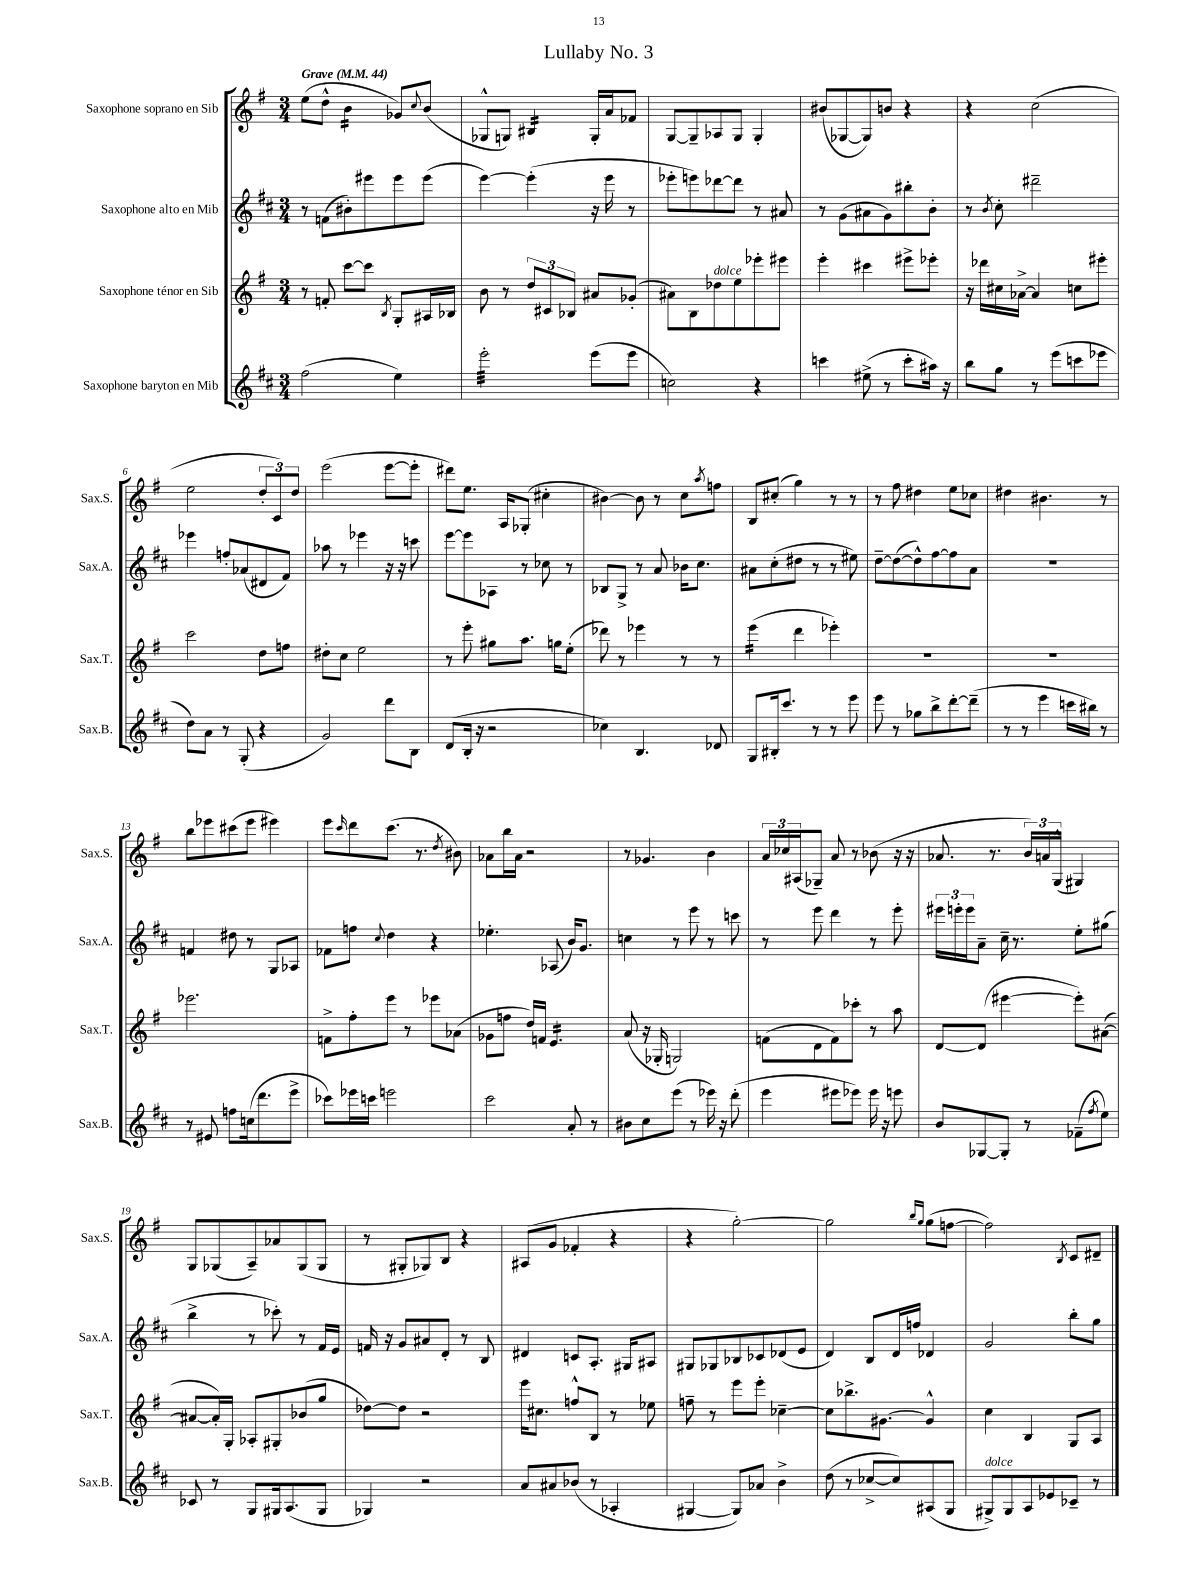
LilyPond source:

\header { title = "Lullaby No. 3" }
<<
\new StaffGroup <<
\new Staff = "s0" \with { instrumentName = "Saxophone soprano en Sib" shortInstrumentName = "Sax.S." } {
    \clef treble \key g \major \numericTimeSignature \time 3/4 \tempo "Grave" 4 = 44
    e''8( d''8-^ b'4:16 ges'8) \appoggiatura { c''8 } b'8( |
    ges8-^ g8) bis4:16 g16-. a'16 fes'8 |
    g8~ g8-- aes8 g8 g4-. |
    bis'8( ges8~ ges8) b'8 r4 |
    r4 c''2( |
    e''2 \tuplet 3/2 { d''8-. c'8) d''8 } |
    e'''2( e'''8~ e'''8-. |
    dis'''8) e''8. a16 ges8-.( cis''4-. |
    bis'4~) bis'8 r8 c''8 \acciaccatura { a''8 } f''8 |
    b8 cis''8-.( g''4) r8 r8 |
    r8 fis''8 dis''4 e''8 ces''8 |
    dis''4 bis'4. r8 |
    b''8 ees'''8 cis'''8( ees'''8 eis'''4) |
    e'''8 \grace { c'''16 } d'''8 c'''8.( r8. \acciaccatura { d''8 } bis'8) |
    aes'8 b''16 aes'16 r2 |
    r8 ges'4. b'4 |
    \tuplet 3/2 { a'16 ces''16 ais16( } ges8--) a'8 r8 bes'8( r16 r16 |
    aes'8. r8. \tuplet 3/2 { b'16) a'16 g16-^( } gis4) |
    g8 ges8( a8--) aes'8 ges8( ges8 |
    r8 gis8-. ges8) b8 r4 |
    ais8( g'8 fes'4-. r4 |
    r4 g''2~-.) |
    g''2 \grace { b''16 g''16 } g''8( f''8~ |
    f''2) \acciaccatura { b8 } c'8 dis'8-- \bar "|." |
}
\new Staff = "s1" \with { instrumentName = "Saxophone alto en Mib" shortInstrumentName = "Sax.A." } {
    \clef treble \key d \major \numericTimeSignature \time 3/4
    r8 f'8( bis'8-.) eis'''8 eis'''8 eis'''8( |
    e'''4~) e'''4-.( r16 e'''16 r8 |
    ees'''8-. e'''8) des'''8~ des'''8 r8 ais'8 |
    r8 g'8( ais'8 g'8) bis''8-. b'8-. |
    r8 \acciaccatura { b'8 } cis''8-. dis'''2-- |
    ees'''4 f''8-. aes'8( dis'8 fis'8) |
    aes''8 r8 ees'''4 r16 r16 c'''8 |
    e'''8~ e'''8 aes8 r8 ces''8 r8 |
    bes8 g8-> r8 a'8 bes'16 cis''8. |
    ais'8 cis''8-.( dis''8 r8 r8 eis''8) |
    d''8~-- d''8~( d''8-^) fis''8~ fis''8 a'8 |
    R2. |
    f'4 dis''8 r8 g8 aes8 |
    fes'8 f''8 \appoggiatura { cis''8 } d''4 r4 |
    ees''4.-. aes8( b'16) g'8. |
    c''4 r8 e'''8 r8 c'''8 |
    r8 e'''8 d'''4 r8 e'''8-. |
    \tuplet 3/2 { eis'''16 e'''16-. e'''16 } a'8-- cis''16-- r8. e''8-. gis''8( |
    b''4-> r8 ces'''8-.) r8 fis'16 e'16 |
    f'16 r16 g'8 ais'8 d'8-. r8 b8 |
    dis'4 c'8 a8.-. gis16 ais8 |
    gis8 ges8 bes8 ces'8 des'8( e'8 |
    d'4) b8 d'16 f''16 des'4 |
    g'2 b''8-. g''8 \bar "|." |
}
\new Staff = "s2" \with { instrumentName = "Saxophone ténor en Sib" shortInstrumentName = "Sax.T." } {
    \clef treble \key g \major \numericTimeSignature \time 3/4
    r8 f'8-. c'''8~ c'''8 \acciaccatura { b8 } g8-. ais16 bes16 |
    b'8 r8 \tuplet 3/2 { d''8 cis'8 bes8 } ais'8 ges'8-.( |
    ais'8) b8 des''8^\markup { \italic "dolce" } e''8 ees'''8-. eis'''8 |
    e'''4-. cis'''4 eis'''8-> ees'''8-. |
    r16 des'''16 cis''16 aes'16~-> aes'4 c''8 eis'''8-. |
    c'''2 d''8 f''8 |
    dis''8-. c''8 e''2 |
    r8 e'''8-. gis''8 a''8. g''16 e''8-.( |
    des'''8) r8 ees'''4 r8 r8 |
    e'''4:16( d'''4 ees'''4-.) |
    R2. |
    R2. |
    ees'''2. |
    f'8-> fis''8-. e'''8 r8 ees'''8 aes'8( |
    ges'8 f''8 d''16) f'16 e'4.:16 |
    a'8( r16 ges16-. g2) |
    f'8( d'8 f'8) ces'''8-. r8 a''8 |
    d'8~ d'8( eis'''4~ eis'''8-.) ais'8~( |
    ais'8~ ais'16-.) g16-. aes8-. gis8-. bes'8( g''8 |
    des''8~) des''8 r2 |
    e'''16 cis''8. f''8-^ b8 r8 ees''8 |
    f''8-- r8 e'''8 e'''8-. ces''4~-- |
    ces''8 bes''8.-> gis'8.~ gis'4-^ |
    c''4 b4 g8 a8 \bar "|." |
}
\new Staff = "s3" \with { instrumentName = "Saxophone baryton en Mib" shortInstrumentName = "Sax.B." } {
    \clef treble \key d \major \numericTimeSignature \time 3/4
    fis''2( e''4) |
    e'''2:32-. e'''8( e'''8 |
    c''2) r4 |
    c'''4 eis''8->( r8 c'''8-. ais''16) r16 |
    b''8 g''8 r8 e'''8( c'''8 ees'''8 |
    d''8) a'8 r8 g8-.( r4 |
    g'2) d'''8 b8 |
    d'8( b16-. r16 r2 |
    ces''4) b4. des'8 |
    g8 bis16-. cis'''8. r8 r8 e'''8 |
    e'''8 r8 ges''8 b''8-> d'''8~-. d'''8--( |
    r8 r8 e'''4 c'''16 bis''16) r8 |
    r8 eis'8 f''8 c''16( d'''8. e'''8-> |
    ces'''8) ees'''16 c'''16 e'''2 |
    cis'''2 a'8-. r8 |
    bis'8 cis''8 e'''8( r8 ees'''16) r16 d'''8-.( |
    e'''4 eis'''8 ees'''8) ees'''16 r16 e'''8 |
    b'8 ges8~ ges8-. r8 fes'8--( \acciaccatura { fis''8 } e''8) |
    ces'8 r8 g8 gis16 a8.( gis8 |
    ges4) r2 |
    a'8 ais'8 bes'8( r8 aes4-. |
    gis4~ gis8) aes'8 b'4-> |
    d''8( r8 ces''8~-> ces''8) ais8( g8 |
    gis8->^\markup { \italic "dolce" }) gis8 a8 ees'8 ces'8-- r8 \bar "|." |
}
>>
>>
